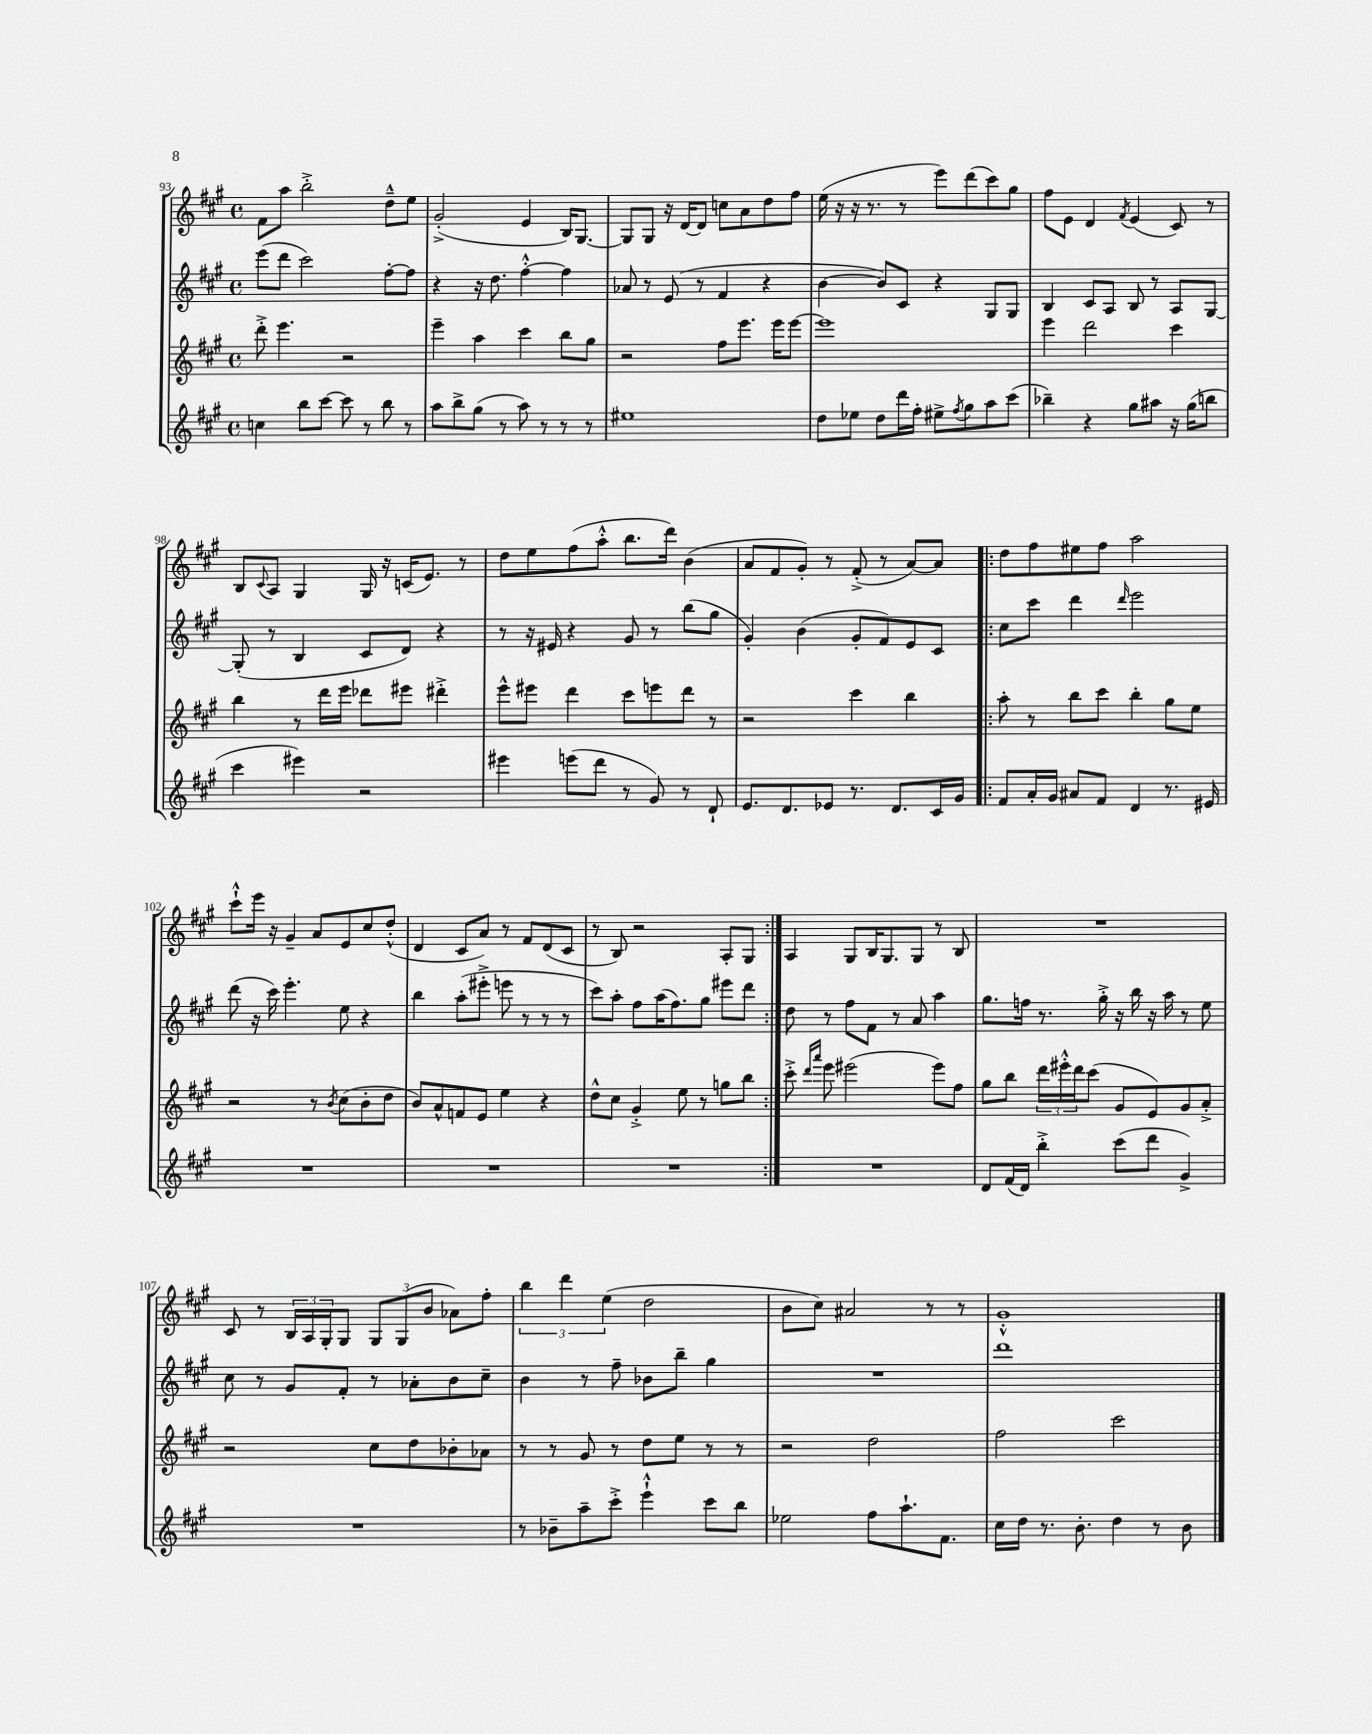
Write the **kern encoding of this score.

**kern	**kern	**kern	**kern
*staff4	*staff3	*staff2	*staff1
*clefG2	*clefG2	*clefG2	*clefG2
*k[f#c#g#]	*k[f#c#g#]	*k[f#c#g#]	*k[f#c#g#]
*M4/4	*M4/4	*M4/4	*M4/4
*met(c)	*met(c)	*met(c)	*met(c)
4cc	8ddd'^	(8eee	8f#
.	4.eee	8ddd	8aa
8bb	.	2ccc#)	2bb'^
[8ccc#	.	.	.
8ccc#]	2r	.	.
8r	.	.	.
8bb	.	[8ff#'	8dd~^^
8r	.	8ff#]	8ee
=	=	=	=
8aa	4eee~	4r	(2g#'^
8bb^	.	.	.
(8gg#	4aa	16r	.
.	.	8.dd	.
8r	.	.	.
8aa)	4ccc#	[4ff#'^^	4e
8r	.	.	.
8r	8bb	4ff#]	16B)
.	.	.	[8.G#
8r	8gg#	.	.
=	=	=	=
1ee#	2r	8a-	8G#]
.	.	8r	8G#
.	.	(8e	16r
.	.	.	[16d
.	.	8r	8d]
.	8ff#	4f#	8cc
.	8.eee	.	8a
.	.	4r	8dd
.	16eee	.	.
.	[8eee	.	8ff#
=	=	=	=
8dd	1eee]	[4b	(16ee
.	.	.	16r
8ee-	.	.	16r
.	.	.	8.r
8dd	.	8b])	.
16ddd	.	8c#	8r
16ff#'	.	.	.
8ee#^	.	4r	8eee)
8qff#	.	.	.
8gg#	.	.	(8ddd
8aa	.	8G#	8ccc#)
(8ccc#	.	8G#	8gg#
=	=	=	=
4bb-~)	4eee	4B	8ff#
.	.	.	8e
4r	2ddd	8c#	4d
.	.	8A	.
.	.	.	8qf#
8gg#	.	8B	(4e
8aa#	.	8r	.
16r	4ccc#	8A	8c#)
(16gg#	.	.	.
8bb	.	[8G#	8r
=	=	=	=
4ccc#	4bb	(8G#']	8B
.	.	.	8qqc#
.	.	8r	8A
4eee#)	8r	4B	4G#
.	16ddd	.	.
.	16eee	.	.
2r	8ddd-	8c#	16G#
.	.	.	16r
.	8eee#	8d)	(16c
.	.	.	8.e)
.	4ddd#'^	4r	.
.	.	.	8r
=	=	=	=
4eee#	8eee^^	8r	8dd
.	8eee#	16r	8ee
.	.	16e#	.
(8eee	4ddd	4r	(8ff#
8ddd	.	.	8aa'^^
8r	8ccc#	8g#	8.bb
8g#)	8eee	8r	.
.	.	.	16ddd)
8r	8ddd	(8bb	(4b
8d`	8r	8gg#	.
=	=	=	=
8.e	2r	4g#')	8a
.	.	.	8f#
8.d	.	.	.
.	.	(4b	8g#')
8e-	.	.	8r
8.r	4ccc#	8g#'	(8f#'^
.	.	8f#)	8r
8.d	.	.	.
.	4bb	8e	[8a)
16c#	.	8c#	8a]
16g#	.	.	.
=!|:	=!|:	=!|:	=!|:
8f#	8aa'	8cc#	8dd
16a'	8r	8ccc#	8ff#
16g#	.	.	.
8a#	8bb	4ddd	8ee#
8f#	8ccc#	.	8ff#
.	.	16qqddd	.
4d	4bb'	2eee	2aa
8.r	8gg#	.	.
.	8ee	.	.
16e#	.	.	.
=	=	=	=
1r	2r	(8ddd	8ccc#`^^
.	.	16r	16eee
.	.	16ccc#)	16r
.	.	4.eee'	4g#~
.	8r	.	8a
.	8qb	.	.
.	(8cc#	8ee	8e
.	8b'	4r	8cc#
.	8dd	.	(8dd'^^
=	=	=	=
1r	8b)	4bb	4d
.	8a^^	.	.
.	8f	(8aa'	8c#
.	8e	8eee#'^	8a)
.	4ee	8eee	8r
.	.	8r	8f#
.	4r	8r	(8d
.	.	8r	8c#
=	=	=	=
1r	8dd^^	8ccc#)	8r
.	8cc#	8aa'	8B)
.	4g#'^	8ff#	2r
.	.	(16aa	.
.	.	8.ff#)	.
.	8ee	.	.
.	8r	8gg#	.
.	8gg	8eee#	8A'
.	8bb	8ddd	8G#
=:|!	=:|!	=:|!	=:|!
1r	8ccc#'^	8dd	4A
.	16qqddd	.	.
.	16qqaaa	.	.
.	8eee	8r	.
.	(2eee#	8ff#	8G#
.	.	8f#	16B
.	.	.	8.G#
.	.	8r	.
.	.	8a	8G#
.	8eee#)	4aa	8r
.	8ff#	.	8B
=	=	=	=
8d	8gg#	8.gg#	1r
(16f#	8bb	.	.
16d)	.	16ff	.
4bb'^	24ddd	8.r	.
.	24eee#'^^	.	.
.	24ddd	.	.
.	(8ccc#	.	.
.	.	16gg#'^	.
(8ccc#	8g#	16r	.
.	.	16bb	.
8ddd	8e)	16r	.
.	.	16aa	.
4g#^)	8g#	8r	.
.	8a'^	8ee	.
=	=	=	=
1r	2r	8cc#	8c#
.	.	8r	8r
.	.	8g#	24B
.	.	.	24A
.	.	.	24G#'
.	.	8f#'	8G#
.	8cc#	8r	12G#
.	.	.	(12G#
.	8dd	8a-'	.
.	.	.	12b
.	8b-'	8b	8a-)
.	8a-	8cc#~	8ff#'
=	=	=	=
8r	8r	4b	6bb
8b-~	8r	.	.
.	.	.	6ddd
8aa~	8g#	8r	.
.	.	.	(6ee
8ccc#'^	8r	8ff#~	.
4eee`^^	8dd	8b-	2dd
.	8ee	8bb~	.
8ccc#	8r	4gg#	.
8bb	8r	.	.
=	=	=	=
2ee-	2r	1r	8b
.	.	.	8cc#)
.	.	.	2a#
8ff#	2dd	.	.
8.aa`	.	.	.
.	.	.	8r
8.f#	.	.	.
.	.	.	8r
=	=	=	=
16cc#	2ff#	1ddd	1g#'^^
16dd	.	.	.
8.r	.	.	.
8.b'	.	.	.
4dd	2ccc#	.	.
8r	.	.	.
8b	.	.	.
==	==	==	==
*-	*-	*-	*-
